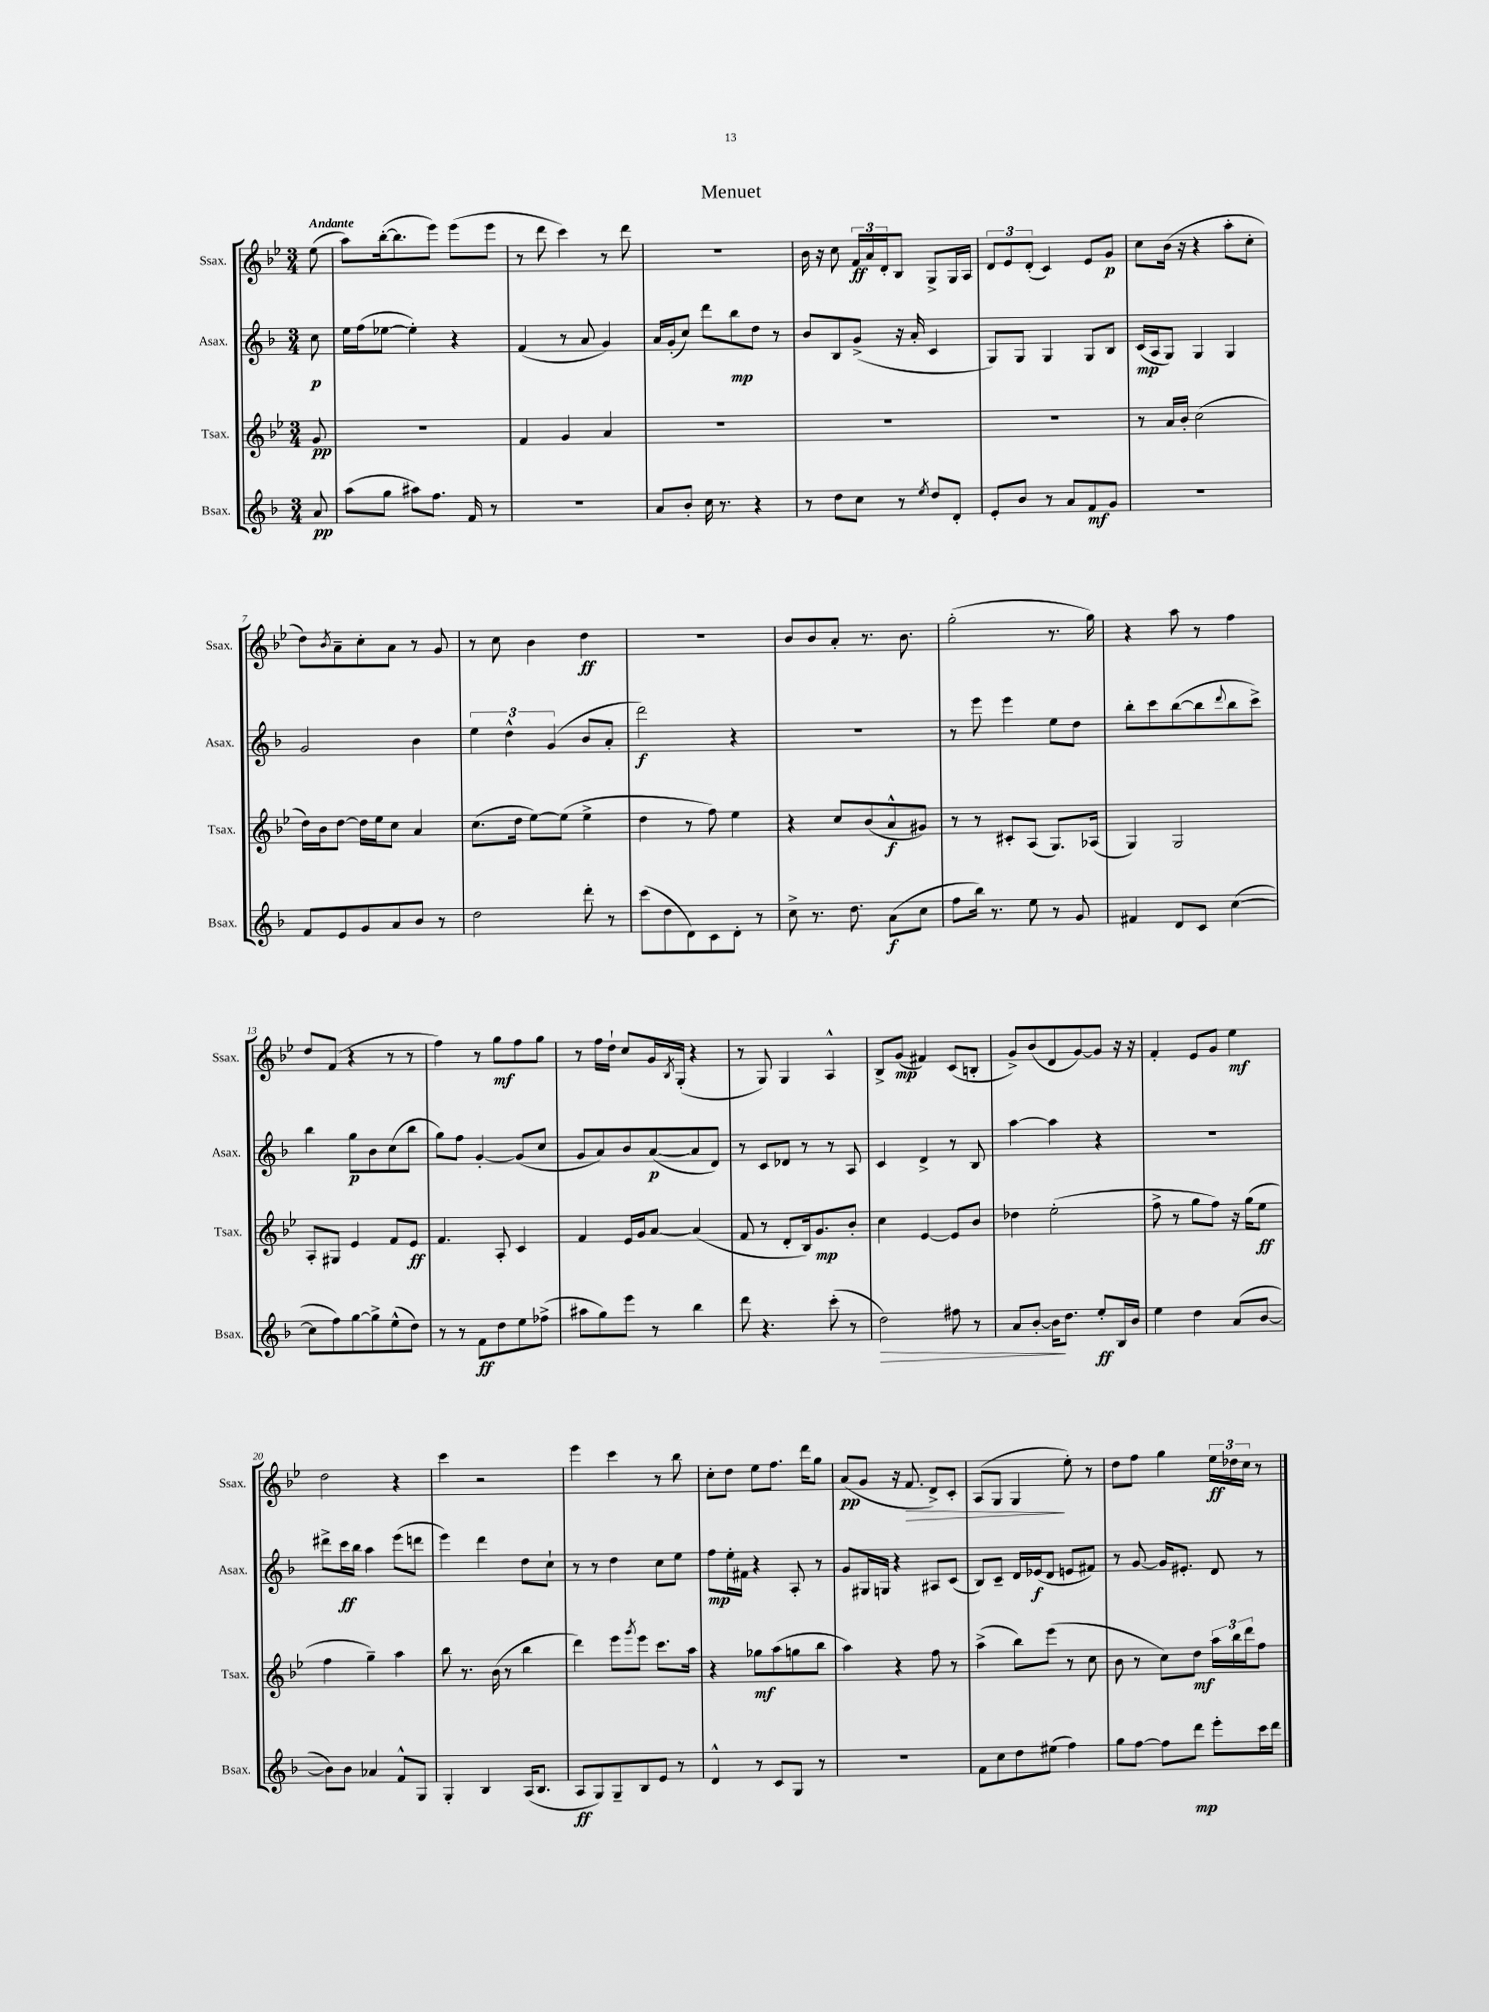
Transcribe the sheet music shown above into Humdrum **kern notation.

**kern	**kern	**kern	**kern
*staff4	*staff3	*staff2	*staff1
*clefG2	*clefG2	*clefG2	*clefG2
*k[b-]	*k[b-e-]	*k[b-]	*k[b-e-]
*M3/4	*M3/4	*M3/4	*M3/4
8a	8g	8cc	(8ee-
=	=	=	=
(8aa	2.r	16ee	8aa)
.	.	(16ff	.
8gg	.	[8ee-	([16bb-'
.	.	.	8.bb-]
8aa#)	.	4ee-'])	.
8.ff	.	.	8eee-)
.	.	4r	(8eee-
16f	.	.	.
8r	.	.	8eee-
=	=	=	=
2.r	4f	(4f	8r
.	.	.	8ddd
.	4g	8r	4ccc)
.	.	8a	.
.	4a	4g)	8r
.	.	.	8ddd
=	=	=	=
8a	2.r	16a	2.r
.	.	(16g'	.
8b-'	.	8cc)	.
16cc	.	8ddd	.
8.r	.	.	.
.	.	8bb-	.
4r	.	8dd	.
.	.	8r	.
=	=	=	=
8r	2.r	8b-	16b-
.	.	.	16r
8dd	.	8B-	8cc
8cc	.	(8g^	24f
.	.	.	24a
.	.	.	24d'
8r	.	16r	8B-
.	.	16a'	.
8qee	.	.	.
8dd	.	4c	8G^
8d'	.	.	16G
.	.	.	16A
=	=	=	=
8e'	2.r	8G)	12d
.	.	.	12e-
8b-	.	8G	.
.	.	.	(12d'
8r	.	4G	4c)
8a	.	.	.
8f	.	8G	8e-
8g	.	8B-	8g
=	=	=	=
2.r	8r	(16c	8cc
.	.	16A	.
.	16a	8G)	(16b-
.	16b-'	.	16r
.	(2cc	4G	4r
.	.	4G	8aa'
.	.	.	8cc'
=	=	=	=
8f	16dd)	2g	8dd)
.	16b-	.	.
.	.	.	8qb-
8e	[8dd	.	8a~
8g	16dd]	.	8cc'
.	16ee-	.	.
8a	8cc	.	8a
8b-	4a	4b-	8r
8r	.	.	8g
=	=	=	=
2dd	(8.cc	6ee	8r
.	.	.	8cc
.	.	6dd^^	.
.	16dd	.	.
.	[8ee-)	.	4b-
.	.	(6g	.
.	(8ee-]	.	.
8ddd'	4ee-^	8b-	4dd
8r	.	8a'	.
=	=	=	=
(8ccc	4dd	2ddd)	2.r
8dd	.	.	.
8d)	8r	.	.
8c	8ff)	.	.
8d'	4ee-	4r	.
8r	.	.	.
=	=	=	=
8cc^	4r	2.r	8b-
8.r	.	.	8b-
.	8cc	.	8a'
8.dd	.	.	.
.	(8b-	.	8.r
(8a	8a^^	.	.
.	.	.	8.b-
8cc	8g#)	.	.
=	=	=	=
8ff	8r	8r	(2gg'
16bb-)	8r	8eee	.
8.r	.	.	.
.	8c#'	4eee	.
8ee	(8A	.	.
8r	8.G)	8ee	8.r
8g	.	8dd	.
.	(16A-	.	16gg)
=	=	=	=
4f#	4G)	8bb-'	4r
.	.	8ccc	.
8d	2G	([8bb-	8aa
8c	.	8bb-]	8r
.	.	8qqddd	.
([4cc	.	8bb-	4ff
.	.	8ccc^)	.
=	=	=	=
8cc]	8A'	4bb-	8dd
8ff)	8G#	.	(8f
[8gg	4e-	8gg	4r
8gg^]	.	8b-	.
(8ee^^	8f	(8cc	8r
8dd)	8e-	8bb-	8r
=	=	=	=
8r	4.f	8gg)	4ff)
8r	.	8ff	.
8f	.	[4g'	8r
8dd	8A'	.	8gg
8ee	4c	(8g]	8ff
(8ff-^	.	8cc	8gg
=	=	=	=
8aa#	4f	8g	8r
8gg)	.	8a)	16ff
.	.	.	16dd`
8eee	16e-	8b-	8cc
.	16g	.	.
8r	[8a	([8a	16g
.	.	.	8qB-
.	.	.	(16G'
4bb-	(4a]	8a]	4r
.	.	8d)	.
=	=	=	=
8ddd	8f	8r	8r
4.r	8r	8c	8G)
.	8d'	8d-	4G
.	16B-)	8r	.
.	8.g	.	.
(8ccc'	.	8r	4A^^
8r	8b-'	8A	.
=	=	=	=
2dd)	4cc	4c	8B-^
.	.	.	(8g
.	[4e-	4d^	4f#)
8ff#	8e-]	8r	(8c
8r	8b-	8B-	8B'
=	=	=	=
8a	4dd-	[4aa	8g^)
[8b-'	.	.	(8b-
16b-]	(2ee-'	4aa]	8d
8.dd	.	.	.
.	.	.	[8g)
8ee'	.	4r	8g]
16B-	.	.	16r
16b-	.	.	16r
=	=	=	=
4ee	8ff^	2.r	4f'
.	8r	.	.
4dd	8gg	.	8e-
.	8ff)	.	8g
(8a	16r	.	4ee-
.	(16gg	.	.
[8b-	8ee-	.	.
=	=	=	=
8b-])	4ff	8ddd#^	2dd
8b-	.	16ccc	.
.	.	16bb-	.
4a-	4gg~)	4aa	.
8f^^	4aa	(8eee	4r
8G	.	8ddd	.
=	=	=	=
4G'	8bb-	4eee)	4ccc
.	8.r	.	.
4B-	.	4ddd	2r
.	(16b-	.	.
.	8r	.	.
(16A	4bb-	8dd	.
8.B-	.	.	.
.	.	8cc`	.
=	=	=	=
8A	4ddd)	8r	4eee-
8G)	.	8r	.
8G~	8eee-	4dd	4ccc
.	8qggg	.	.
8B-	8eee-	.	.
8e	8.ccc	8cc	8r
8r	.	8ee	8bb-
.	16aa	.	.
=	=	=	=
4d^^	4r	8ff	8cc'
.	.	16ee'	8dd
.	.	16f#	.
8r	8gg-	4r	8ee-
8c	(8aa	.	8.ff
8G	8gg	8A'	.
.	.	.	16ddd
8r	8bb-	8r	8gg
=	=	=	=
2.r	4aa)	8g	(8a
.	.	16G#	8g
.	.	16G	.
.	4r	4r	16r
.	.	.	8.f
.	8ff	8A#	8d^)
.	8r	(8c	8c'
=	=	=	=
8f	(4aa^	8B-)	(8A
8cc	.	8c~	8G
8dd	8bb-)	16d	4G
.	.	(16e-	.
(8ee#	(8eee-	8d	.
4ff)	8r	8e	8ee-')
.	8cc	8f#)	8r
=	=	=	=
8gg	8b-	8r	8dd
[8ff	8r	[8g	8ff
8ff]	8cc)	16g]	4gg
.	.	8.e#'	.
8ddd	8dd	.	.
8eee'	24aa	8d	24ee-
.	24bb-	.	24dd-
.	24ddd	.	24cc
16ccc	8ff	8r	8r
16ddd	.	.	.
==	==	==	==
*-	*-	*-	*-
